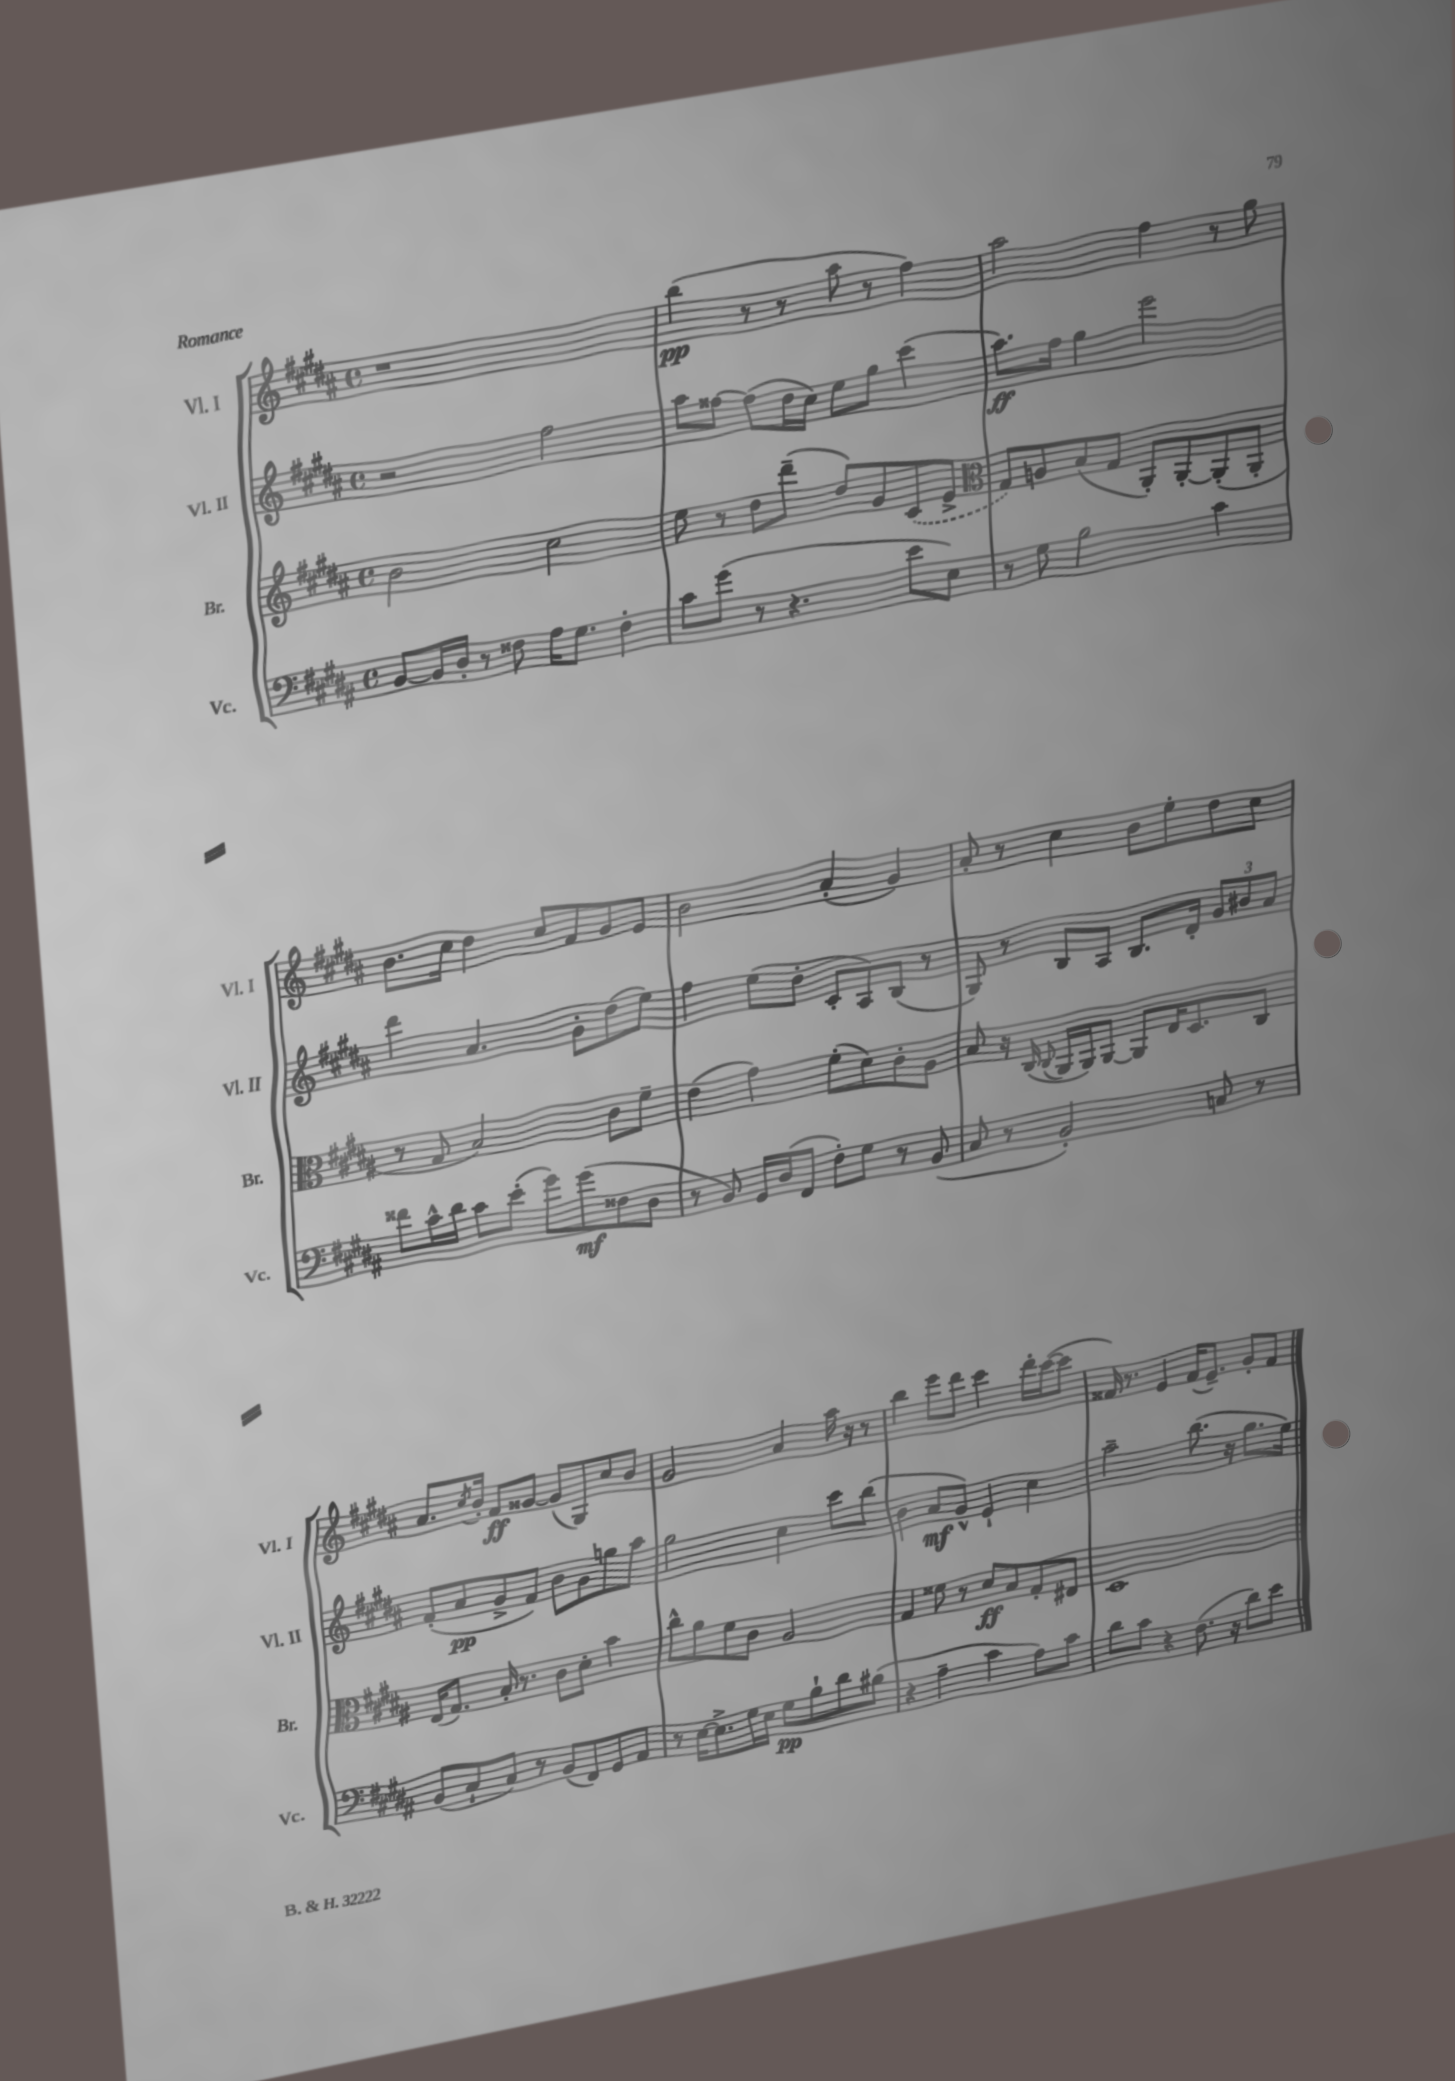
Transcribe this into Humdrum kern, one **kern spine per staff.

**kern	**kern	**kern	**kern
*staff4	*staff3	*staff2	*staff1
*clefF4	*clefG2	*clefG2	*clefG2
*k[f#c#g#d#a#]	*k[f#c#g#d#a#]	*k[f#c#g#d#a#]	*k[f#c#g#d#a#]
*M4/4	*M4/4	*M4/4	*M4/4
*met(c)	*met(c)	*met(c)	*met(c)
[8BB	2b	2r	1r
16BB]	.	.	.
16D#'	.	.	.
8r	.	.	.
8F##	.	.	.
16A#	2cc#	2ff#	.
8.G#	.	.	.
4F##'	.	.	.
=	=	=	=
8c#	8ee	8aa#	(4bb
(8g#	8r	[8ff##	.
8r	8dd#	(8ff##]	8r
4.r	(8ddd#~	16dd#	8r
.	.	16cc#)	.
.	8dd#)	8ee	8aa#
.	8g#	8gg#	8r
8e	(8c#	(4ccc#	4ff#)
8E)	8e^	.	.
=	=	=	=
*	*clefC3	*	*
8r	8G#)	8.aa#)	2aa#
8G#	8A	.	.
.	.	16ff#	.
2B	(8B	4gg#	.
.	8G#	.	.
.	8AA#')	2eee	4ff#
.	[8AA#'	.	.
4c#	(8AA#']	.	8r
.	8AA#'	.	8gg#
=	=	=	=
8f##	8r	4ddd#	8.b
16c#^^	8G#	.	.
16d#	.	.	16cc#
8c#	2B)	4.a#	4dd#
(8e'	.	.	.
8g#)	.	.	8cc#
(8g#	.	8g#'	8f#
8F##	8c#	(8dd#	8g#
8D#	8f#~	8ee)	8e
=	=	=	=
8r	(4e	4ff#	2b
8BB)	.	.	.
16GG#	4g#)	(8ee	.
(16D#	.	.	.
8FF#	.	8dd#'	.
8F#')	(8f#'	8c#'	(4a#'
8G#	8d#)	8A#)	.
8r	8c#'	(8B	4g#)
(8BB	8A#	8r	.
=	=	=	=
8C#	8B	8G#)	8a#'
8r	16r	8r	8r
.	(16C#	.	.
.	8qqC#	.	.
2BB')	16AA#	8B	4cc#
.	16AA#)	.	.
.	[8AA#	8A#	.
.	8AA#]	8.B	8b
.	16E	.	8ee'
.	8.D#	16d#'	.
8C	.	12g#	8dd#
.	.	12b#	.
8r	8C#	.	8cc#
.	.	12a#	.
=	=	=	=
(8BB	(16E	(8f#'	8.a#
.	8.G#)	.	.
8C#`	.	8a#	.
.	.	.	8qcc#
.	.	.	16b'
8C#)	16B'	8g#^	8f#
.	8.r	.	.
8r	.	8f#)	[8g##
(8BB	8c#	8b	(8g##]
8FF#)	8d#'	8g#	8G#)
8GG#	4b	8gg	8cc#
8AA#	.	8aa#	8b
=	=	=	=
8r	8cc#^^	2gg#	2g#
[16E	8a#	.	.
8.E^]	.	.	.
.	8f#	.	.
16G#	8c#	.	.
16E	.	.	.
8G#	2A#	4cc#	4a#
8B`	.	.	.
8d#	.	8ccc#	16aa#
.	.	.	16r
(8B#	.	(8bb	8r
=	=	=	=
4r	4G#	4b	4bb
4A#~	8f##	8a#	8eee
.	8r	8g#^^)	8ddd#
4c#	8d#	4e`	4ccc#
.	8B	.	.
8A#)	8G#'	4cc#	16ddd#'
.	.	.	([16ccc#
8c#	8E#	.	8ccc#]
=	=	=	=
8d#	1D#	2aa#~	16f##)
.	.	.	8.r
8c#	.	.	.
4r	.	.	4e
(8.F#	.	(8.bb	(16f##
.	.	.	8.e~)
16r	.	16r	.
8d#)	.	8.gg#	8g#'
8e	.	.	8f##
.	.	16ee)	.
==	==	==	==
*-	*-	*-	*-
